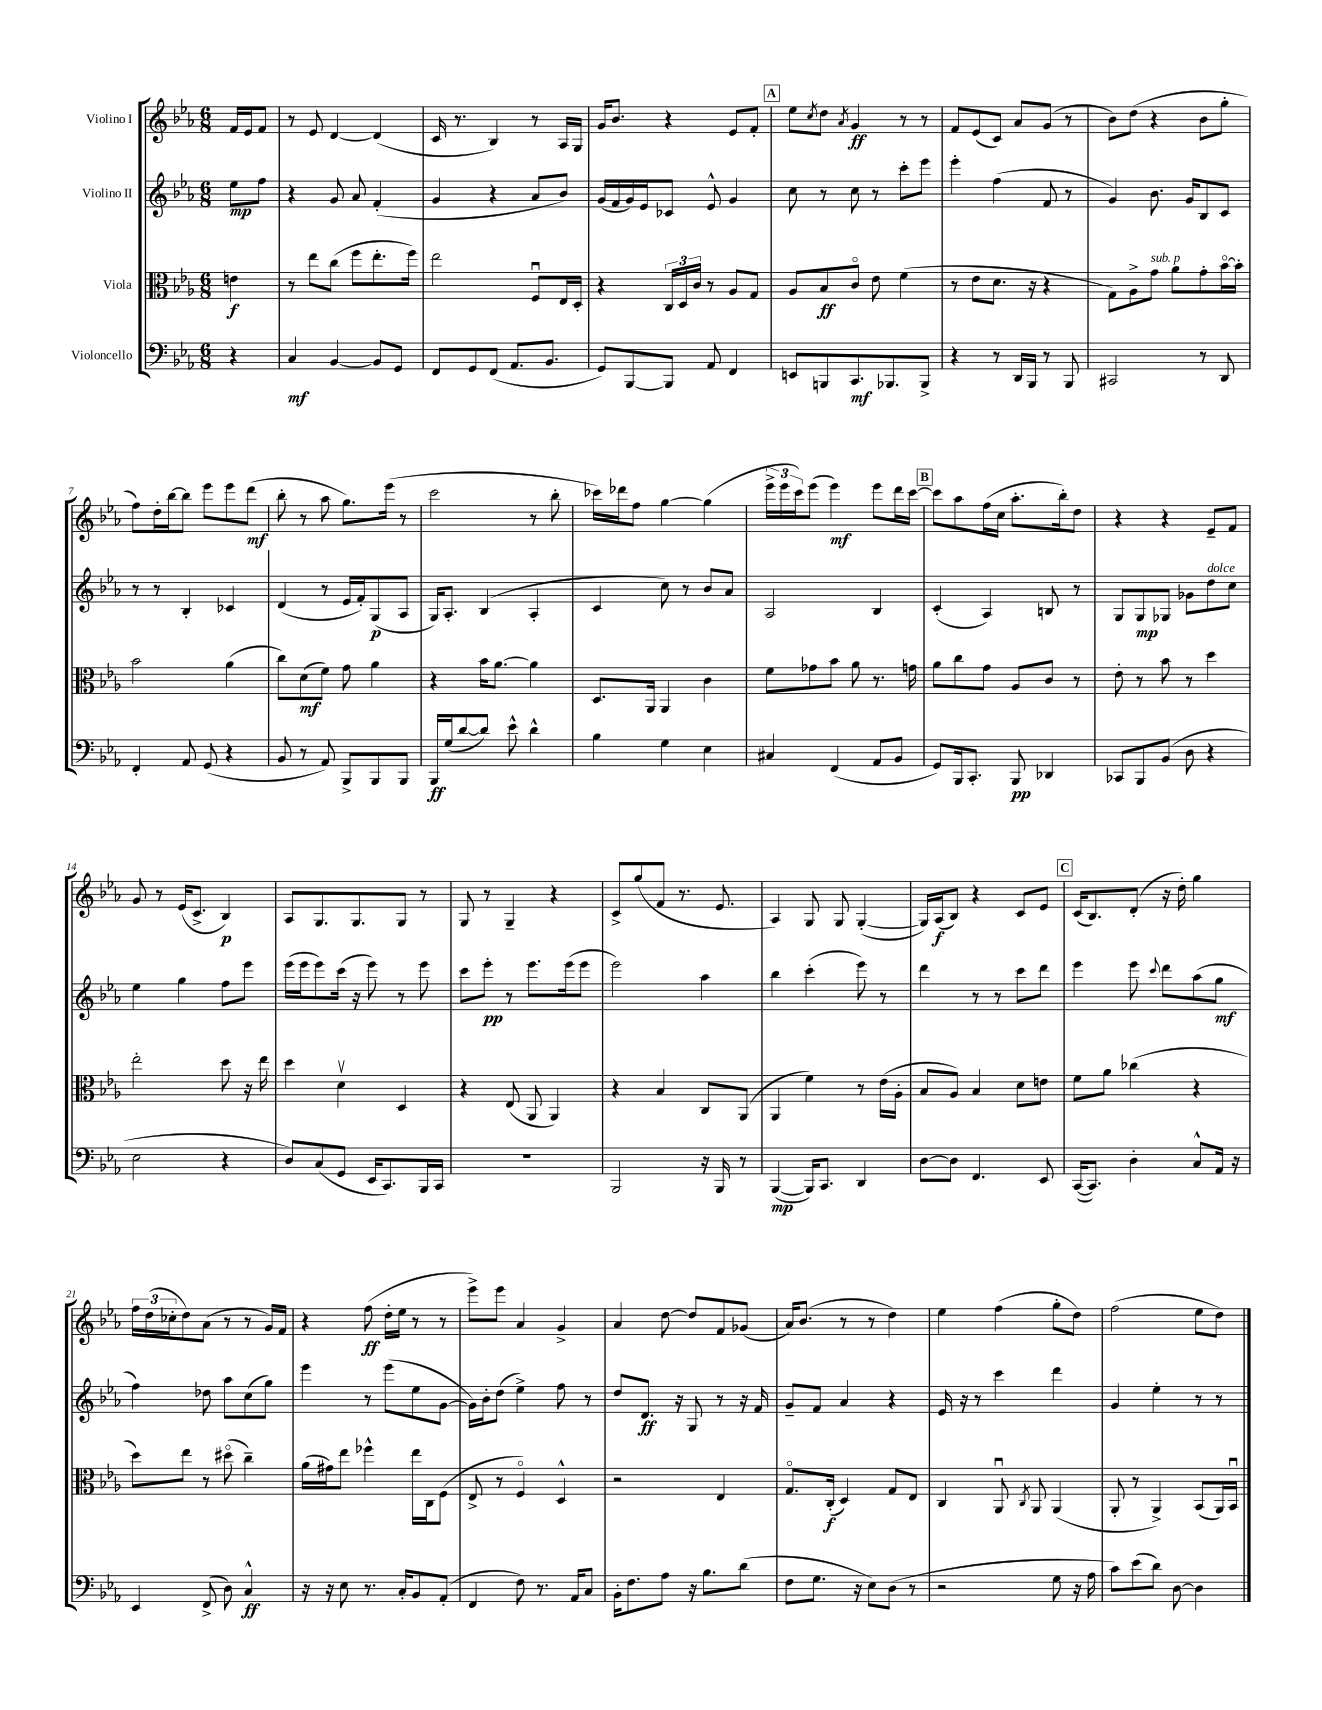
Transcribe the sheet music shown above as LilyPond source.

<<
\new StaffGroup <<
\new Staff = "s0" \with { instrumentName = "Violino I" } {
    \clef treble \key ees \major \numericTimeSignature \time 6/8 \partial 4
    f'16 ees'16 f'8 |
    r8 ees'8 d'4~ d'4( |
    c'16 r8. bes4) r8 aes16 g16 |
    g'16 bes'8. r4 ees'8 f'8-. |
    \mark \markup { \box "A" } ees''8 \acciaccatura { c''8 } d''8 \acciaccatura { aes'8 } g'4\ff r8 r8 |
    f'8 ees'8( c'8) aes'8 g'8( r8 |
    bes'8) d''8( r4 bes'8 g''8-. |
    f''8) d''16-. bes''16~ bes''8 ees'''8 ees'''8 d'''8\mf( |
    bes''8-. r8 aes''8 g''8.) ees'''16( r8 |
    c'''2 r8 bes''8-. |
    ces'''16) des'''16 f''8 g''4~ g''4( |
    \tuplet 3/2 { ees'''16-> ees'''16 c'''16) } ees'''8( ees'''4\mf) ees'''8 d'''16 c'''16~ |
    \mark \markup { \box "B" } c'''8 aes''8 f''16( c''16 aes''8.-. bes''16-.) d''8 |
    r4 r4 ees'8-- f'8 |
    g'8 r8 ees'16( c'8.-> bes4\p) |
    aes8 g8. g8. g8 r8 |
    g8 r8 g4-- r4 |
    c'8-> g''8( f'8 r8. ees'8. |
    aes4) g8 g8 g4~-.( |
    g16) aes16\f( bes8) r4 c'8 ees'8 |
    \mark \markup { \box "C" } c'16( bes8.) d'8-.( r16 d''16-.) g''4 |
    \tuplet 3/2 { f''16 d''16( ces''16-. } d''8) aes'8( r8 r8 g'16) f'16 |
    r4 f''8\ff( d''16-. ees''16 r8 r8 |
    ees'''8->) ees'''8 aes'4 g'4-> |
    aes'4 d''8~ d''8 f'8 ges'8( |
    aes'16) bes'8.( r8 r8 d''4) |
    ees''4 f''4( g''8-. d''8) |
    f''2( ees''8 d''8) \bar "|." |
}
\new Staff = "s1" \with { instrumentName = "Violino II" } {
    \clef treble \key ees \major \numericTimeSignature \time 6/8 \partial 4
    ees''8\mp f''8 |
    r4 g'8 aes'8 f'4-.( |
    g'4 r4 aes'8 bes'8) |
    g'16( f'16 g'16) ees'16 ces'8 ees'8-^ g'4 |
    \mark \markup { \box "A" } c''8 r8 c''8 r8 c'''8-. ees'''8 |
    ees'''4-. f''4( f'8 r8 |
    g'4) bes'8. g'16 bes8 c'8 |
    r8 r8 bes4-. ces'4 |
    d'4( r8 ees'16 f'16-.) g8\p( aes8 |
    g16) aes8.-. bes4( aes4-. |
    c'4 c''8) r8 bes'8 aes'8 |
    aes2 bes4 |
    \mark \markup { \box "B" } c'4-.( aes4) b8 r8 |
    g8 g8\mp ges8 ges'8 d''8^\markup { \italic "dolce" } c''8 |
    ees''4 g''4 f''8 ees'''8 |
    ees'''16( ees'''16 ees'''8) c'''16( r16 ees'''8) r8 ees'''8 |
    c'''8 ees'''8-.\pp r8 ees'''8. ees'''16( ees'''8 |
    ees'''2) aes''4 |
    bes''4 c'''4-.( ees'''8) r8 |
    d'''4 r8 r8 c'''8 d'''8 |
    \mark \markup { \box "C" } ees'''4 ees'''8 \appoggiatura { c'''8 } d'''8 aes''8( g''8\mf |
    f''4) des''8 aes''8 c''8( g''8) |
    ees'''4 r8 ees'''8( ees''8 g'8~ |
    g'16) bes'16-. d''8( ees''4->) f''8 r8 |
    d''8 d'8.\ff r16 g8 r8 r16 f'16 |
    g'8-- f'8 aes'4 r4 |
    ees'16 r16 r8 c'''4 d'''4 |
    g'4 ees''4-. r8 r8 \bar "|." |
}
\new Staff = "s2" \with { instrumentName = "Viola" } {
    \clef alto \key ees \major \numericTimeSignature \time 6/8 \partial 4
    e'4\f |
    r8 ees''8 c''8( f''8 ees''8.-. f''16) |
    ees''2 f8\downbow ees16 d16-. |
    r4 \tuplet 3/2 { c16 d16 c'16 } r8 aes8 g8 |
    \mark \markup { \box "A" } aes8 bes8\ff c'8\flageolet ees'8 f'4( |
    r8 ees'8 d'8. r16 r4 |
    g8) aes8-> g'8^\markup { \italic "sub. p" } aes'8 g'8-. bes'16~\flageolet bes'16-. |
    bes'2 aes'4( |
    c''8) d'8\mf( f'8) g'8 aes'4 |
    r4 bes'16 aes'8.~ aes'4 |
    d8. aes,16 aes,4 c'4 |
    f'8 ges'8 bes'8 aes'8 r8. g'16 |
    \mark \markup { \box "B" } aes'8 c''8 g'8 aes8 c'8 r8 |
    ees'8-. r8 bes'8 r8 d''4 |
    ees''2-. d''8 r16 ees''16 |
    d''4 d'4\upbow d4 |
    r4 ees8( aes,8 aes,4) |
    r4 bes4 c8 aes,8( |
    aes,4 f'4) r8 ees'16( aes16-. |
    bes8 aes8) bes4 d'8 e'8 |
    \mark \markup { \box "C" } f'8 aes'8 ces''4( r4 |
    d''8) ees''8 r8 dis''8\flageolet( c''4--) |
    aes'16( gis'16) ees''8 fes''4-^ ees''16 c16 f8( |
    ees8-> r8 f4\flageolet) d4-^ |
    r2 ees4 |
    g8.\flageolet c16-.\f( d4) g8 ees8 |
    c4 aes,8\downbow \acciaccatura { c8 } aes,8 aes,4( |
    aes,8-. r8 aes,4->) bes,8( aes,16) bes,16\downbow \bar "|." |
}
\new Staff = "s3" \with { instrumentName = "Violoncello" } {
    \clef bass \key ees \major \numericTimeSignature \time 6/8 \partial 4
    r4 |
    c4\mf bes,4~ bes,8 g,8 |
    f,8 g,8 f,8( aes,8. bes,8. |
    g,8) bes,,8~ bes,,8 aes,8 f,4 |
    \mark \markup { \box "A" } e,8 b,,8 c,8.\mf bes,,8. bes,,8-> |
    r4 r8 d,16 bes,,16 r8 bes,,8 |
    cis,2 r8 d,8 |
    f,4-. aes,8 g,8( r4 |
    bes,8 r8 aes,8) bes,,8-> bes,,8 bes,,8 |
    bes,,16\ff g16( d'8~ d'8) ees'8-^ d'4-^ |
    bes4 g4 ees4 |
    cis4 f,4( aes,8 bes,8 |
    \mark \markup { \box "B" } g,8) bes,,16 c,8.-. bes,,8\pp des,4 |
    ces,8 bes,,8 bes,8( d8 r4 |
    ees2 r4 |
    d8) c8( g,8 ees,16 c,8.) bes,,16 c,16 |
    R2. |
    bes,,2 r16 bes,,16 r8 |
    bes,,4~\mp( bes,,16) c,8. d,4 |
    d8~ d8 f,4. ees,8 |
    \mark \markup { \box "C" } c,16~( c,8.) d4-. c8-^ aes,16 r16 |
    ees,4 f,8->( d8) c4-^\ff |
    r16 r16 ees8 r8. c16-. bes,8 aes,8-.( |
    f,4 f8) r8. aes,16 c8 |
    bes,16-. f8. aes8 r16 bes8. d'8( |
    f8 g8. r16 ees8) d8( r8 |
    r2 g8 r16 aes16 |
    c'8) ees'8( d'8) d8~ d4 \bar "|." |
}
>>
>>
